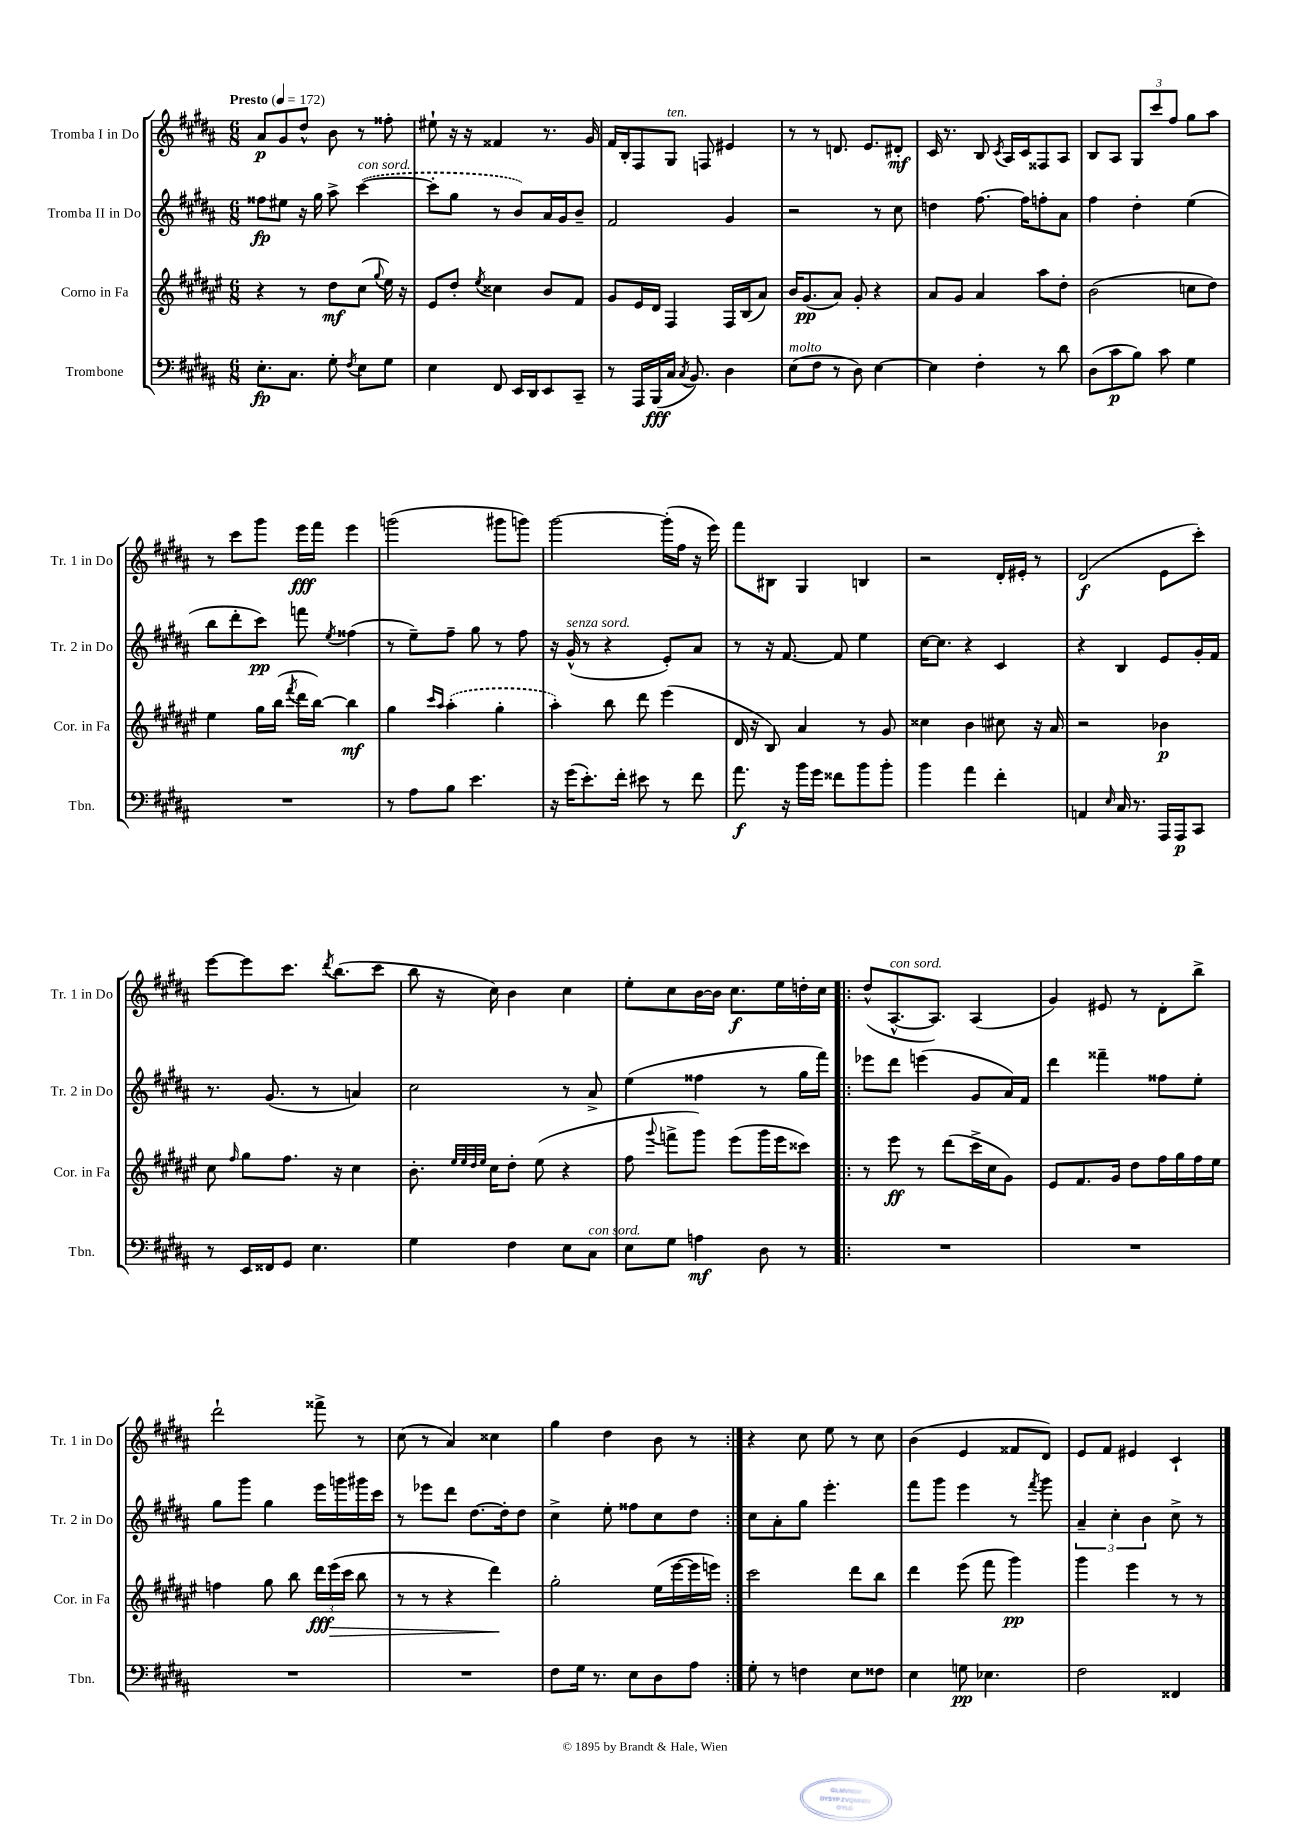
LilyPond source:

<<
\new StaffGroup <<
\new Staff = "s0" \with { instrumentName = "Tromba I in Do" shortInstrumentName = "Tr. 1 in Do" } {
    \clef treble \key b \major \numericTimeSignature \time 6/8 \tempo "Presto" 4 = 172
    \autoBeamOff ais'8[\p gis'8 dis''8]-^ b'8 r8 fisis''8-. |
    eis''8-! r16 r16 fisis'4 r8. gis'16 |
    fis'16[ b16-. fis8 gis8]^\markup { \italic "ten." } f8 eis'4 |
    r8 r8 d'8. e'8.[ dis'8]-.\mf |
    cis'16 r8. b8 \acciaccatura { cis'8 } ais16[ cis'16 fisis8 ais8] |
    b8[ ais8] \tuplet 3/2 { gis8[ cis'''8 fis''8] } gis''8[ ais''8] |
    r8 cis'''8[ gis'''8] e'''16[\fff fis'''16] e'''4 |
    g'''2( gis'''8[ g'''8]) |
    gis'''2~ gis'''16[-.( fis''16] r16 e'''16) |
    fis'''8[ bis8] gis4 b4 |
    r2 dis'16[-. eis'16]-. r8 |
    dis'2\f( e'8[ cis'''8]-.) |
    e'''8[~ e'''8 cis'''8.] \acciaccatura { dis'''8 } b''8.[( cis'''8] |
    b''8 r16 cis''16) b'4 cis''4 |
    e''8[-. cis''8 b'16~ b'16] cis''8.[\f e''16 d''16-. cis''16] |
    \repeat volta 2 { dis''8[-^( ais8.~-^^\markup { \italic "con sord." } ais8.]) ais4( |
    gis'4) eis'8 r8 dis'8[-. b''8]-> |
    dis'''2-! fisis'''8-> r8 |
    cis''8( r8 ais'4) cisis''4 |
    gis''4 dis''4 b'8 r8 | }
    r4 cis''8 e''8 r8 cis''8 |
    b'4( e'4 fisis'8[ dis'8]) |
    e'8[ fis'8] eis'4 cis'4-! \bar "|." |
}
\new Staff = "s1" \with { instrumentName = "Tromba II in Do" shortInstrumentName = "Tr. 2 in Do" } {
    \clef treble \key b \major \numericTimeSignature \time 6/8
    \autoBeamOff fisis''8[\fp eis''8] r16 gis''16 ais''8-> \once \slurDashed cis'''4~^\markup { \italic "con sord." }( |
    cis'''8[-. gis''8] r8 b'8[) ais'16 gis'16 b'8]-- |
    fis'2 gis'4 |
    r2 r8 cis''8 |
    d''4 fis''8.~ fis''16[ f''8-. ais'8] |
    fis''4 dis''4-. e''4( |
    b''8[ dis'''8-. cis'''8]\pp) f'''8 \acciaccatura { e''8 } fisis''4( |
    r8 e''8[--) fis''8]-- gis''8 r8 fis''8 |
    r16 gis'16-^^\markup { \italic "senza sord." }( r8 r4 e'8[-.) ais'8] |
    r8 r16 fis'8.~ fis'8 e''4 |
    cis''16[~ cis''8.] r4 cis'4 |
    r4 b4 e'8[ gis'16-. fis'16] |
    r8. gis'8.( r8 a'4) |
    cis''2 r8 ais'8-> |
    e''4( fisis''4 r8 gis''16[ fis'''16]) |
    \repeat volta 2 { ees'''8[ dis'''8] e'''4( gis'8[ ais'16) fis'16] |
    dis'''4 fisis'''4-- fisis''8[ e''8]-. |
    gis''8[ gis'''8] gis''4 e'''16[ g'''16 gis'''16 cis'''16] |
    r8 ees'''8[ dis'''8] dis''8.[~ dis''16-. dis''8] |
    cis''4-> e''8-. fisis''8[ cis''8 dis''8] | }
    cis''8[ ais'8-. gis''8] e'''4.-. |
    fis'''8[ gis'''8] e'''4 r8 \acciaccatura { fis'''8 } gis'''8 |
    \tuplet 3/2 { ais'4-- cis''4-. b'4 } cis''8-> r8 \bar "|." |
}
\new Staff = "s2" \with { instrumentName = "Corno in Fa" shortInstrumentName = "Cor. in Fa" } {
    \clef treble \key fis \major \numericTimeSignature \time 6/8
    \autoBeamOff r4 r8 dis''8[\mf cis''8]( \appoggiatura { gis''8 } eis''16) r16 |
    eis'8[ dis''8]-. \acciaccatura { eis''8 } cisis''4 b'8[ fis'8] |
    gis'8[ eis'16 dis'16] fis4 fis16[ b16( ais'8]) |
    b'16[ gis'8.\pp( ais'8]) gis'8-. r4 |
    ais'8[ gis'8] ais'4 ais''8[ dis''8]-. |
    b'2( c''8[ dis''8]) |
    eis''4 gis''16[ b''16]( \acciaccatura { fis'''8 } dis'''16[ b''16]~) b''4\mf |
    gis''4 \grace { cis'''16[ ais''16] } \once \slurDashed ais''4-.( gis''4-. |
    ais''4-.) b''8 dis'''8 eis'''4( |
    dis'16 r16 b8) ais'4 r8 gis'8 |
    cisis''4 b'4 cis''8 r16 ais'16 |
    r2 bes'4\p |
    cis''8 \grace { fis''16 } gis''8[ fis''8.] r16 cis''4 |
    b'8.-. \grace { eis''32[ eis''32 dis''32 eis''32] } cis''16[ dis''8]-. eis''8( r4 |
    fis''8 \appoggiatura { gis'''8 } f'''8[-> gis'''8]) eis'''8[( gis'''16 eis'''16 cisis'''8]) |
    \repeat volta 2 { r8 eis'''8\ff r8 dis'''8[( cis'''16-> cis''16 gis'8]) |
    eis'8[ fis'8. gis'16] dis''8[ fis''16 gis''16 fis''16 eis''16] |
    f''4 gis''8 b''8 \tuplet 3/2 { dis'''16[\fff eis'''16\>( cis'''16] } b''8 |
    r8 r8 r4 dis'''4\!) |
    gis''2-. eis''16[( eis'''16~ eis'''16 e'''16]) | }
    cis'''2 dis'''8[ b''8] |
    dis'''4 eis'''8( fis'''8 gis'''4\pp) |
    gis'''4 eis'''4 r8 r8 \bar "|." |
}
\new Staff = "s3" \with { instrumentName = "Trombone" shortInstrumentName = "Tbn." } {
    \clef bass \key b \major \numericTimeSignature \time 6/8
    \autoBeamOff e8.[-.\fp cis8.] gis8-. \acciaccatura { fis8 } e8[ gis8] |
    e4 fis,8 e,16[ dis,16 e,8 cis,8]-- |
    r8 ais,,16[ b,,16\fff( cis16] \acciaccatura { cis8 } b,8.) dis4 |
    e8[^\markup { \italic "molto" }( fis8] r8 dis8) e4~ |
    e4 fis4-. r8 dis'8 |
    dis8[( cis'8\p b8]) cis'8 gis4 |
    R2. |
    r8 ais8[ b8] e'4. |
    r16 gis'16[( e'8.-.) fis'16]-. eis'8 r8 fis'8 |
    ais'8.\f r16 b'16[ gis'16] fisis'8[ b'8 b'8]-. |
    b'4 ais'4 fis'4-. |
    a,4 \grace { e16 } cis16 r8. ais,,16[ ais,,16\p cis,8] |
    r8 e,16[ fisis,16 gis,8] e4. |
    gis4 fis4 e8[ cis8]^\markup { \italic "con sord." } |
    e8[ gis8] a4\mf dis8 r8 |
    \repeat volta 2 { R2. |
    R2. |
    R2. |
    R2. |
    fis8[ gis16] r8. e8[ dis8 ais8] | }
    gis8-. r8 f4 e8[ fisis8] |
    e4 g8\pp ees4. |
    fis2 fisis,4 \bar "|." |
}
>>
>>
\layout { \context { \Score \remove "Bar_number_engraver" } }
